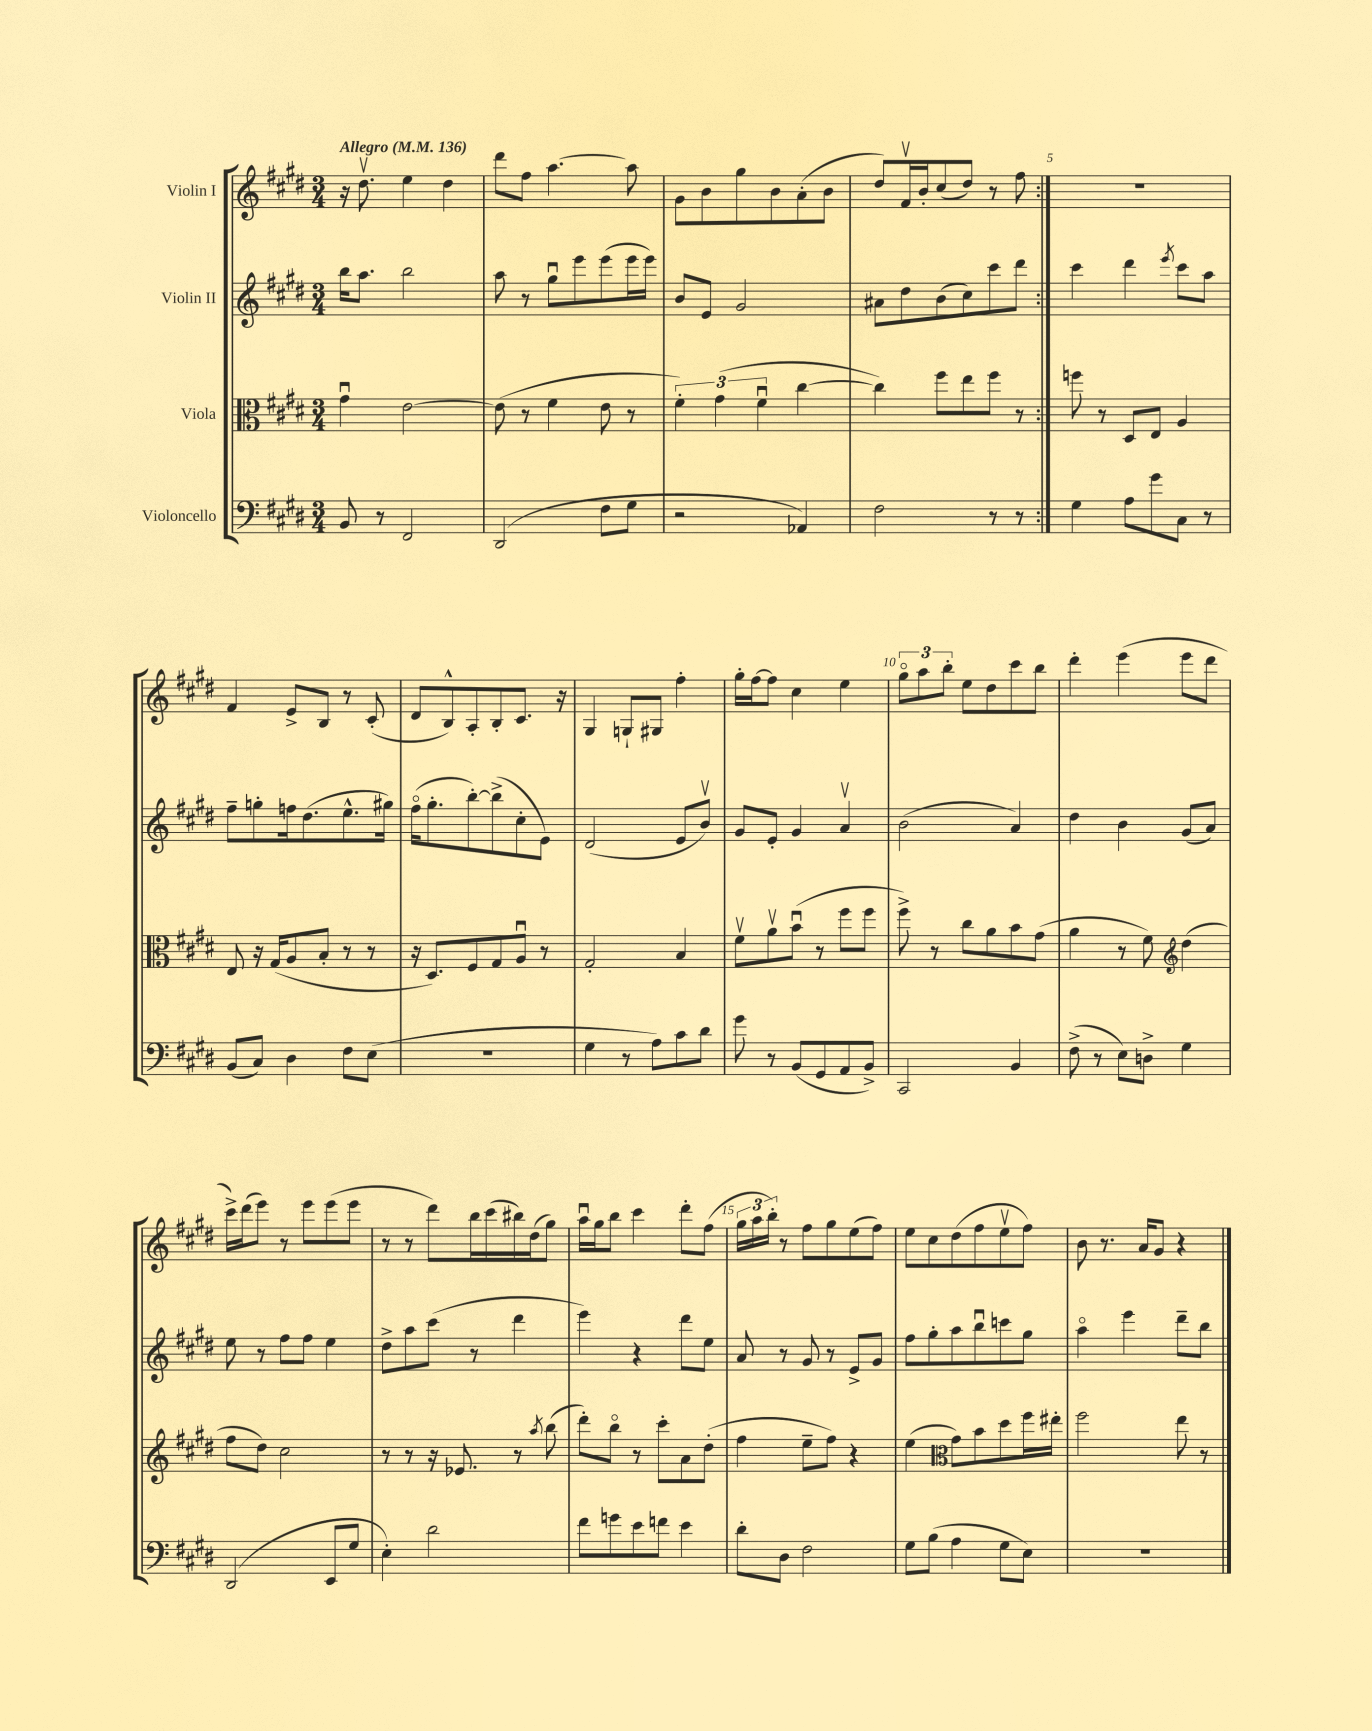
<<
\new StaffGroup <<
\new Staff = "s0" \with { instrumentName = "Violin I" } {
    \clef treble \key e \major \numericTimeSignature \time 3/4 \tempo "Allegro" 4 = 136
    \autoBeamOff \repeat volta 2 { r16 dis''8.\upbow e''4 dis''4 |
    dis'''8[ fis''8] a''4.~ a''8 |
    gis'8[ b'8 gis''8 b'8 a'8-.( b'8] |
    dis''8[) fis'16\upbow b'16-. cis''8( dis''8]) r8 fis''8 | }
    R2. |
    fis'4 e'8[-> b8] r8 cis'8-.( |
    dis'8[ b8-^) a8-. b8-. cis'8.] r16 |
    gis4 g8[-! gis8] fis''4-. |
    gis''16[-. fis''16~ fis''8] cis''4 e''4 |
    \tuplet 3/2 { gis''8[\flageolet a''8 b''8]-. } e''8[ dis''8 cis'''8 b''8] |
    dis'''4-. e'''4( e'''8[ dis'''8] |
    cis'''16[->) dis'''16( e'''8]) r8 e'''8[ e'''8( e'''8] |
    r8 r8 dis'''8[) b''16 cis'''16( bis''16) dis''16( gis''8]) |
    a''16[\downbow gis''16 b''8] cis'''4 dis'''8[-. fis''8]( |
    \tuplet 3/2 { gis''16[ a''16 b''16]-.) } r8 fis''8[ gis''8 e''8( fis''8]) |
    e''8[ cis''8 dis''8( fis''8 e''8\upbow fis''8]) |
    b'8 r8. a'16[ gis'8] r4 \bar "|." |
}
\new Staff = "s1" \with { instrumentName = "Violin II" } {
    \clef treble \key e \major \numericTimeSignature \time 3/4
    \autoBeamOff \repeat volta 2 { b''16[ a''8.] b''2 |
    a''8 r8 gis''8[\downbow e'''8 e'''8( e'''16 e'''16]) |
    b'8[ e'8] gis'2 |
    ais'8[ dis''8 b'8( cis''8) cis'''8 dis'''8] | }
    cis'''4 dis'''4 \acciaccatura { e'''8 } cis'''8[ a''8] |
    fis''8[-- g''8-. f''16 dis''8.( e''8.-^ gis''16]) |
    fis''16[\flageolet( gis''8.-. b''8~-.) b''8->( cis''8-. e'8]) |
    dis'2( e'8[ b'8]\upbow) |
    gis'8[ e'8]-. gis'4 a'4\upbow |
    b'2( a'4) |
    dis''4 b'4 gis'8[( a'8]) |
    e''8 r8 fis''8[ fis''8] e''4 |
    dis''8[-> a''8 cis'''8]( r8 dis'''4 |
    e'''4) r4 dis'''8[ e''8] |
    a'8 r8 gis'8 r8 e'8[-> gis'8] |
    fis''8[ gis''8-. a''8 b''8\downbow c'''8 gis''8] |
    a''4\flageolet e'''4 dis'''8[-- b''8] \bar "|." |
}
\new Staff = "s2" \with { instrumentName = "Viola" } {
    \clef alto \key e \major \numericTimeSignature \time 3/4
    \autoBeamOff \repeat volta 2 { gis'4\downbow e'2~ |
    e'8( r8 fis'4 e'8 r8 |
    \tuplet 3/2 { fis'4-.) gis'4( fis'4\downbow } cis''4~ |
    cis''4) fis''8[ e''8 fis''8] r8 | }
    f''8 r8 dis8[ e8] a4 |
    e8 r16 gis16[( a8 b8]-. r8 r8 |
    r16 dis8.[) fis8 gis8 a8]\downbow r8 |
    gis2-. b4 |
    fis'8[\upbow a'8\upbow b'8]\downbow( r8 fis''8[ fis''8] |
    fis''8->) r8 cis''8[ a'8 b'8 gis'8]( |
    a'4 r8 fis'8) \clef treble dis''4( |
    fis''8[ dis''8]) cis''2 |
    r8 r8 r16 ees'8. r8 \acciaccatura { a''8 } b''8( |
    dis'''8[-.) b''8]\flageolet r8 cis'''8[-. a'8 dis''8]-.( |
    fis''4 e''8[-- fis''8]) r4 |
    e''4( \clef alto gis'8[) b'8 dis''8 fis''16 eis''16]-. |
    fis''2 e''8 r8 \bar "|." |
}
\new Staff = "s3" \with { instrumentName = "Violoncello" } {
    \clef bass \key e \major \numericTimeSignature \time 3/4
    \autoBeamOff \repeat volta 2 { b,8 r8 fis,2 |
    dis,2( fis8[ gis8] |
    r2 aes,4) |
    fis2 r8 r8 | }
    gis4 a8[ gis'8 cis8] r8 |
    b,8[( cis8]) dis4 fis8[ e8]( |
    R2. |
    gis4 r8 a8[) cis'8 dis'8] |
    gis'8 r8 b,8[( gis,8 a,8 b,8]->) |
    cis,2 b,4 |
    fis8->( r8 e8[) d8]-> gis4 |
    dis,2( e,8[ gis8] |
    e4-.) dis'2 |
    fis'8[ g'8 e'8 f'8] e'4 |
    dis'8[-. dis8] fis2 |
    gis8[ b8]( a4 gis8[ e8]) |
    R2. \bar "|." |
}
>>
>>
\layout { \context { \Score \override BarNumber.break-visibility = ##(#f #t #t) barNumberVisibility = #(every-nth-bar-number-visible 5) } }
